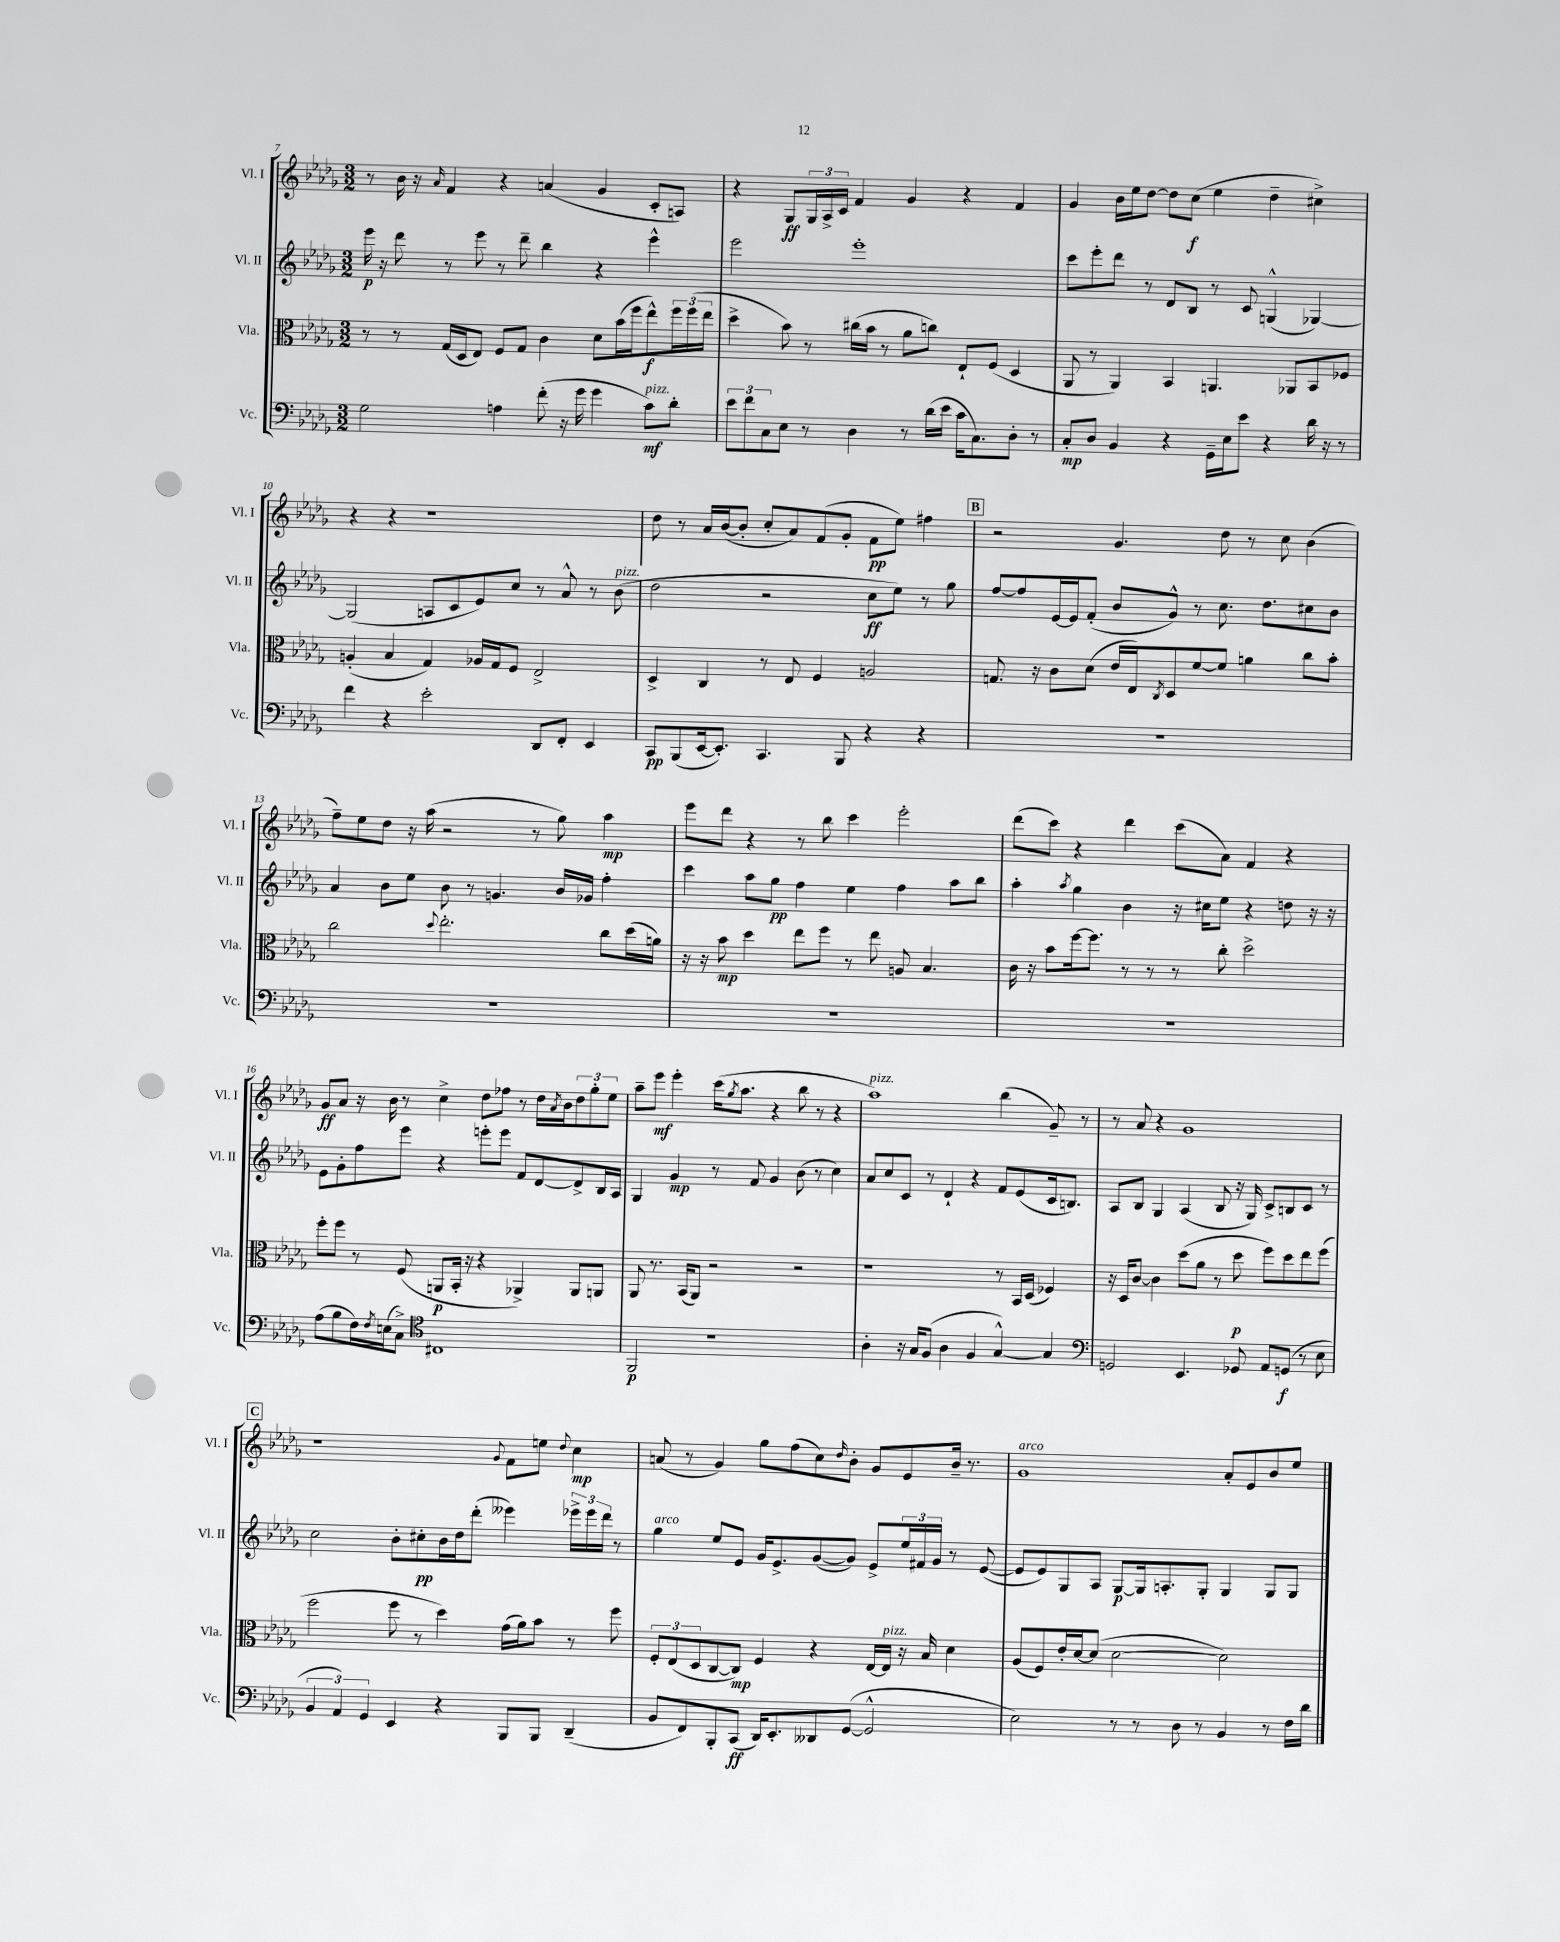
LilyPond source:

<<
\new StaffGroup <<
\new Staff = "s0" \with { instrumentName = "Vl. I" shortInstrumentName = "Vl. I" } {
    \clef treble \key des \major \numericTimeSignature \time 3/2
    r8 bes'16 r16 \grace { aes'16 } f'4 r4 a'4( ges'4 c'8-. a8) |
    r4 ges8\ff \tuplet 3/2 { ges16 aes16-> c'16 } f'4 ges'4 r4 f'4 |
    ges'4 bes'16 ees''16 des''8~ des''8 c''8\f( ees''4 des''4-- cis''4->) |
    r4 r4 r1 |
    des''8 r8 aes'16 bes'16~( bes'8-. c''8-. aes'8) f'8( ges'8-. f'8\pp ees''8) fis''4 |
    \mark \markup { \box "B" } r2 ges'4. des''8 r8 c''8 bes'4( |
    f''8--) ees''8 des''8 r16 aes''16( r2 r8 ges''8) aes''4\mp |
    ees'''8 des'''8 r4 r8 bes''8 c'''4 ees'''2-. |
    des'''8( c'''8) r4 des'''4 c'''8( aes'8) f'4 r4 |
    ges'8\ff aes'8 r16 bes'16 r8 c''4-> des''8 fes''8 r8 des''16 \acciaccatura { aes'8 } bes'16 \tuplet 3/2 { des''8 ges''8-. ees''8 } |
    aes''8-- ees'''8\mf ees'''4-. c'''16( \acciaccatura { ges''8 } aes''8. r4 bes''8 r8 r4 |
    aes''1^\markup { \italic "pizz." }) bes''4( ges'8--) r8 |
    r8 aes'8 r4 ges'1 |
    \mark \markup { \box "C" } r1 \appoggiatura { ges'8 } f'8 e''8 \appoggiatura { des''8 } c''4\mp |
    a'8( r8 ges'4) ges''8 f''8( c''8) \grace { des''16 } bes'8-. ges'8 ees'8 bes'16-- r8. |
    ges'1^\markup { \italic "arco" } aes'8-. ees'8 bes'8 ees''8 \bar "|." |
}
\new Staff = "s1" \with { instrumentName = "Vl. II" shortInstrumentName = "Vl. II" } {
    \clef treble \key des \major \numericTimeSignature \time 3/2
    ees'''16\p r16 des'''8 r8 ees'''8 r8 des'''8-- bes''4 r4 ees'''4-^ |
    ees'''2 ees'''1-. |
    c'''8 ees'''8-. des'''8 r8 des'8 bes8 r8 c'8 g4-^( ges4~) |
    ges2( a8 c'8 ees'8) c''8 r8 aes'8-^ r8 bes'8^\markup { \italic "pizz." }( |
    des''2 r2 c''8\ff ees''8) r8 ges''8 |
    \mark \markup { \box "B" } f''8~ f''8 ees'16~ ees'16 f'8-.( bes'8 ges'8-^) r8 c''8. des''8. cis''8 bes'8 |
    aes'4 bes'8 ees''8 bes'8 r8 g'4. bes'16 ges'16 f''4-. |
    c'''4 aes''8 ges''8\pp f''4 ees''4 f''4 aes''8 bes''8 |
    aes''4-. \acciaccatura { aes''8 } ges''4 bes'4 r16 cis''16 ees''8 r4 d''8 r16 r16 |
    ees'8 ges'8-. f''8 ees'''8 r4 e'''8-. e'''8 f'8 des'8~ des'8-> bes16 aes16 |
    ges4 ges'4\mp r8 f'8 ges'4 bes'8( r8 c''4) |
    aes'8 c''8 c'8 r8 des'4-! r4 f'8 ees'8( c'16 b8.) |
    aes8 bes8 ges4 aes4( bes8 r16 ges16) c'8-> b8 c'8 r8 |
    \mark \markup { \box "C" } c''2 bes'8-. cis''8-.\pp bes'16 des''16 des'''8-.( eeses'''4) \tuplet 3/2 { ees'''16-> ees'''16 des'''16 } r8 |
    ges''4^\markup { \italic "arco" } ees''8 ees'8 ges'16 ees'8.-> ges'8~( ges'8) ees'8-> \tuplet 3/2 { ees''16 fis'16 ges'16 } r8 ees'8~( |
    ees'8 ees'8) ges8 aes8 ges8~\p ges16 a8.-. ges8-. ges4 ges8 ges8 \bar "|." |
}
\new Staff = "s2" \with { instrumentName = "Vla." shortInstrumentName = "Vla." } {
    \clef alto \key des \major \numericTimeSignature \time 3/2
    r8 r8 ges16( des16 ees8) f8 ges8 c'4 des'8 bes'16( f''16 ees''8-^\f) \tuplet 3/2 { f''16 f''16( ees''16 } |
    des''4-> bes'8) r8 cis''16( bes'16 r8 aes'8 c''8) ees8-! f8( des4 |
    aes,8 r8 aes,4) bes,4 a,4. aes,8 bes,8 fes8 |
    a4-.( bes4 ges4) aes16 ges16 f8 ees2-> |
    des4-> c4 r8 ees8 f4 a2 |
    \mark \markup { \box "B" } g8. r16 c'8 des'8( ees'16 ees16) \acciaccatura { c8 } des8 f'8~ f'8 a'4 c''8 bes'8-. |
    c''2 \appoggiatura { des''8 } ees''2.-. c''8 des''16( a'16) |
    r16 r16 bes'8\mp des''4 ees''8 f''8 r8 ees''8 a8 bes4. |
    c'16 r16 bes'8 f''16~ f''8. r8 r8 r8 c''8-. des''2-> |
    f''8-. f''8 r8 f8( a,8\p bes,16-. r16 r4 aes,4->) aes,8 a,8 |
    aes,8 r8. bes,16( aes,8) r2 r2 |
    r1 r8 bes,16 des16( fes4) |
    r16 des16 c'8~ c'4 des''8( aes'8 r8 des''8\p f''8) des''8 ees''8 f''8( |
    \mark \markup { \box "C" } f''2 f''8 r8 des''4) ges'16( aes'16) bes'8 r8 f''8 |
    \tuplet 3/2 { f8-. ees8( des8 } c8~ c8\mp) f4 r4 ees16~ ees16^\markup { \italic "pizz." } r16 bes16 des'4 |
    aes8( f8) ees'16-. des'16~ des'8( des'2~ des'2) \bar "|." |
}
\new Staff = "s3" \with { instrumentName = "Vc." shortInstrumentName = "Vc." } {
    \clef bass \key des \major \numericTimeSignature \time 3/2
    ges2 a4 f'8-.( r16 ges'16 ges'4 c'8\mf^\markup { \italic "pizz." }) des'8-. |
    \tuplet 3/2 { ees'8 f'8 c8 } ees8 r8 des4 r8 des'16( ees'16 c'16 c8.) des8-. r8 |
    c8-.\mp des8 bes,4 r4 ges,16-- ees16 ees'8 r4 des'16 r16 r8 |
    f'4 r4 ees'2-. des,8 f,8-. ees,4 |
    c,8\pp bes,,8( ees,16~ ees,8.-.) c,4. bes,,8 r4 r4 |
    \mark \markup { \box "B" } R1. |
    R1. |
    R1. |
    R1. |
    aes8( bes8 f16) \acciaccatura { f8 } e16( c8->) \clef tenor cis1 |
    f,2\p r1 |
    aes4-. r16 ges16 f8( aes4 f4 ges4~-^) ges4 |
    \clef bass g,2 ees,4. ges,8 aes,8 g,8\f( r8 ees8 |
    \mark \markup { \box "C" } \tuplet 3/2 { bes,4 aes,4) ges,4 } ees,4 r4 bes,,8 bes,,8 des,4--( |
    bes,8 f,8) bes,,8-. c,8\ff( des,16) ees,8.-. deses,8 ges,8~( ges,2-^ |
    ees2) r8 r8 des8 r8 bes,4 r8 f16 des'16 \bar "|." |
}
>>
>>
\layout { \context { \Score currentBarNumber = #7 } }
